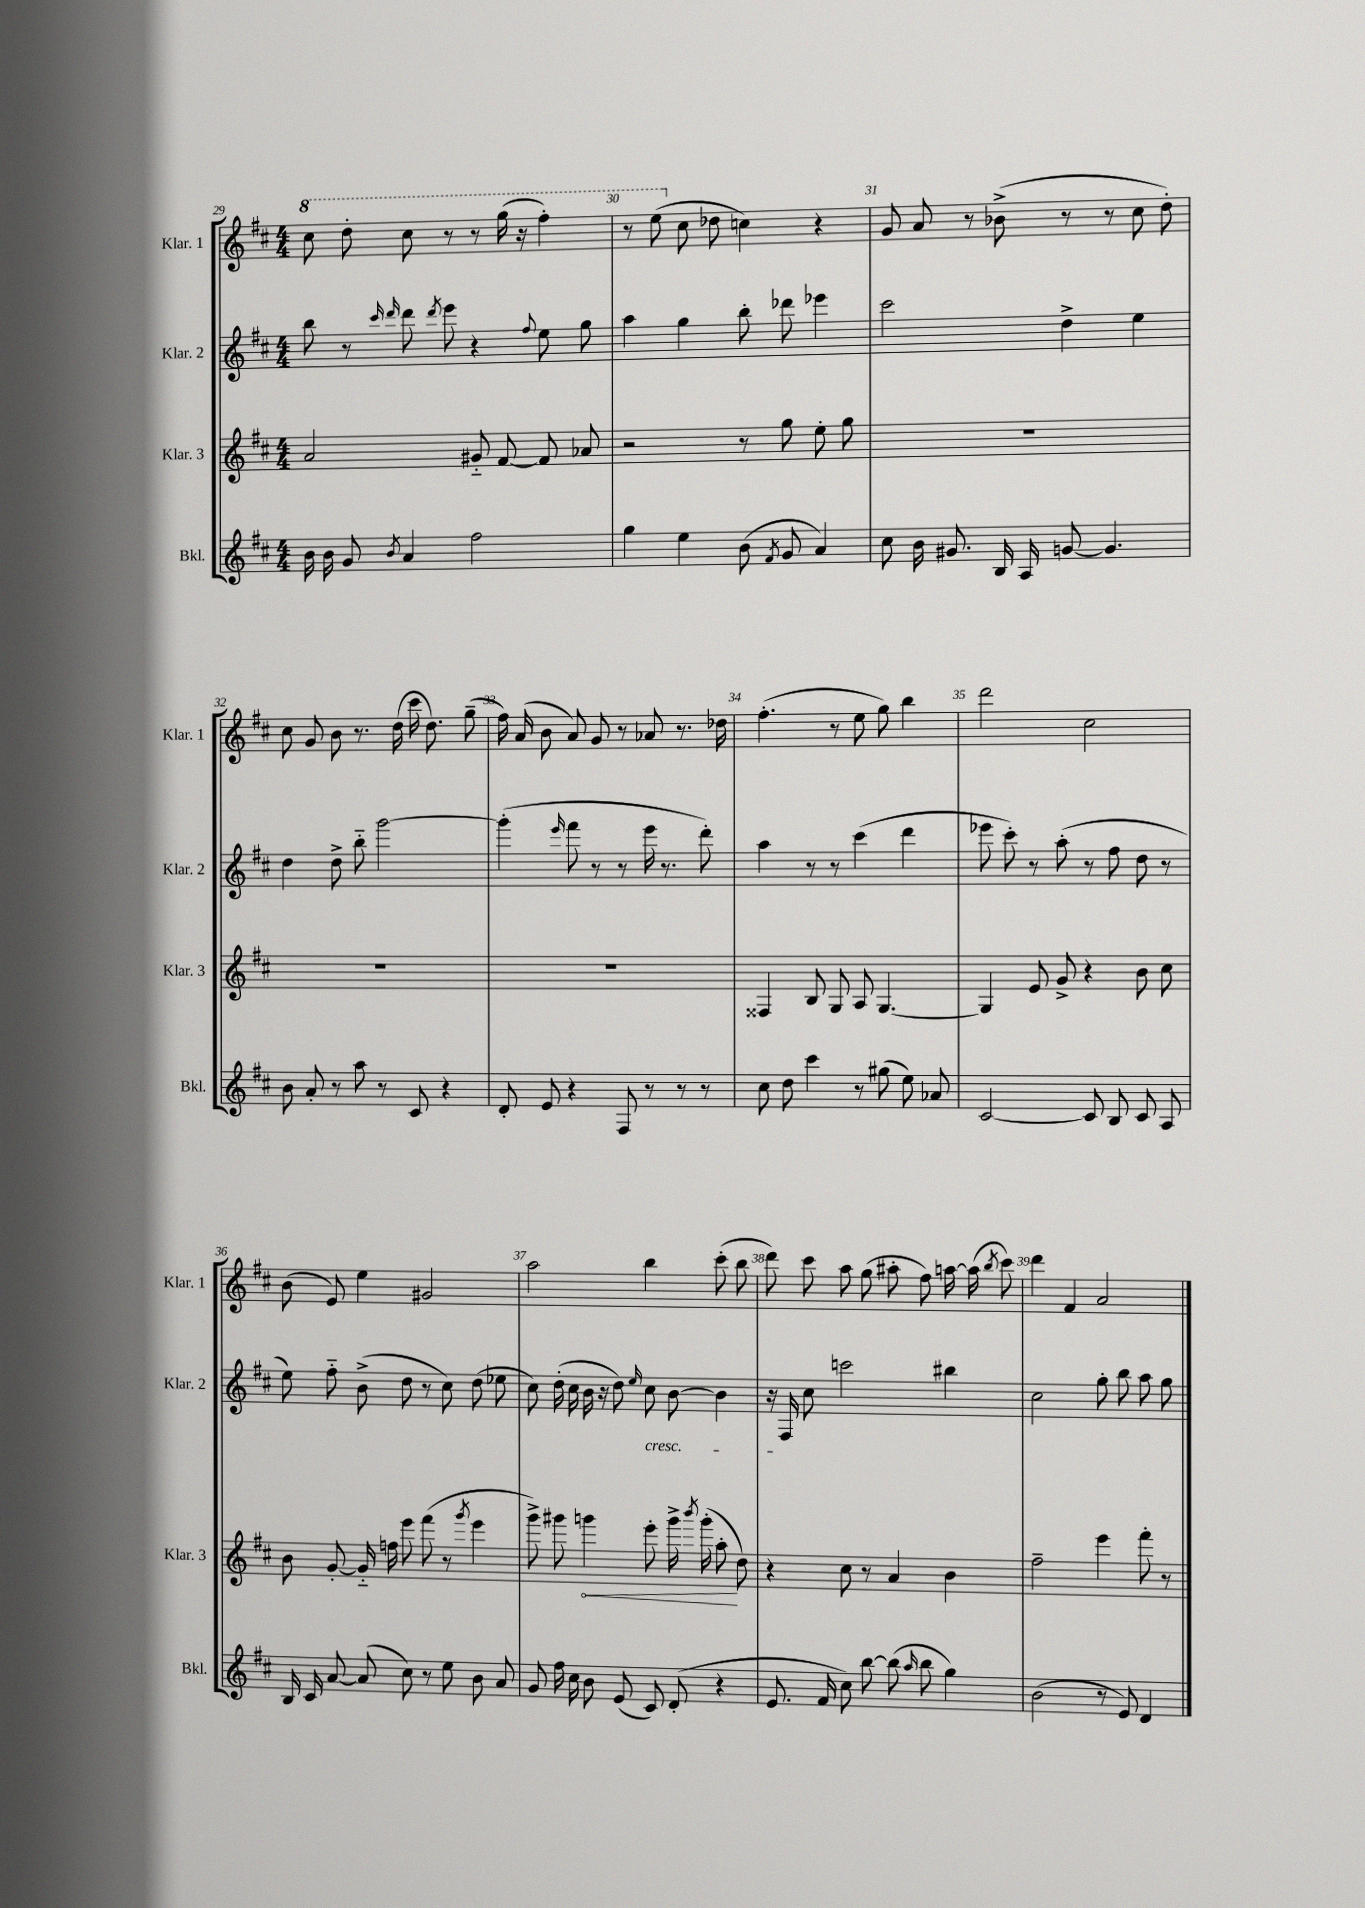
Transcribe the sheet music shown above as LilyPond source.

<<
\new StaffGroup <<
\new Staff = "s0" \with { instrumentName = "Klar. 1" shortInstrumentName = "Klar. 1" } {
    \clef treble \key d \major \numericTimeSignature \time 4/4
    \autoBeamOff \ottava #1 cis'''8 d'''8-. cis'''8 r8 r8 g'''16( r16 fis'''4-.) |
    r8 e'''8( \ottava #0 cis''8 des''8 c''4) r4 |
    g'8 a'8 r8 bes'8->( r8 r8 cis''8 d''8-.) |
    cis''8 g'8 b'8 r8. d''16( cis'''16 d''8.) g''8--( |
    fis''16) a'16( b'8 a'8) g'8 r8 aes'8 r8. des''16 |
    fis''4.-.( r8 e''8 g''8) b''4 |
    d'''2 cis''2 |
    b'8( e'8) e''4 gis'2 |
    a''2 b''4 cis'''8-.( b''8 |
    d'''8) cis'''8 a''8 g''8( ais''8-. fis''8) a''16~ a''16( \acciaccatura { b''8 } cis'''8) |
    d'''4 fis'4 a'2 \bar "|." |
}
\new Staff = "s1" \with { instrumentName = "Klar. 2" shortInstrumentName = "Klar. 2" } {
    \clef treble \key d \major \numericTimeSignature \time 4/4
    \autoBeamOff b''8 r8 \grace { cis'''16 d'''16 } d'''8 \acciaccatura { d'''8 } e'''8 r4 \appoggiatura { fis''8 } e''8 g''8 |
    a''4 g''4 b''8-. des'''8 ees'''4 |
    cis'''2 d''4-> e''4 |
    d''4 d''8-> b''8-_ g'''2~ |
    g'''4-.( \grace { e'''16 } fis'''8 r8 r8 e'''16 r8. d'''8-.) |
    a''4 r8 r8 cis'''4( d'''4 |
    ees'''8 cis'''8-.) r8 a''8-.( r8 fis''8 d''8 r8 |
    e''8) fis''8-_ b'8->( d''8 r8 cis''8) d''8( ees''8 |
    cis''8) d''16-.( cis''16 b'16 r16 d''8) \grace { e''16 } cis''8\cresc b'8~ b'4 |
    r16 fis16\! cis''8 c'''2 bis''4 |
    cis''2 g''8-. b''8 a''8 g''8 \bar "|." |
}
\new Staff = "s2" \with { instrumentName = "Klar. 3" shortInstrumentName = "Klar. 3" } {
    \clef treble \key d \major \numericTimeSignature \time 4/4
    \autoBeamOff a'2 gis'8-_ fis'8~ fis'8 aes'8 |
    r2 r8 g''8 e''8-. g''8 |
    R1 |
    R1 |
    R1 |
    fisis4 b8 g8 a8 g4.~ |
    g4 e'8 g'8-> r4 b'8 cis''8 |
    b'8 g'8~-. g'16-_ f''16 e'''8 fis'''8( r8 \acciaccatura { g'''8 } e'''4 |
    g'''8->) gis'''8 \once \override Hairpin.circled-tip = ##t g'''4\< e'''8-. g'''16-> \acciaccatura { b'''8 } g'''16-.( a''8-.\! d''8) |
    r4 cis''8 r8 a'4 b'4 |
    fis''2-- e'''4 fis'''8-. r8 \bar "|." |
}
\new Staff = "s3" \with { instrumentName = "Bkl." shortInstrumentName = "Bkl." } {
    \clef treble \key d \major \numericTimeSignature \time 4/4
    \autoBeamOff b'16 b'16 g'8 \acciaccatura { b'8 } a'4 fis''2 |
    g''4 e''4 b'8( \acciaccatura { fis'8 } g'8 a'4) |
    cis''8 b'16 gis'8. b16 a16 g'8~ g'4. |
    b'8 a'8-. r8 a''8 r8 cis'8 r4 |
    d'8-. e'8 r4 fis8 r8 r8 r8 |
    cis''8 d''8 cis'''4 r8 gis''8( e''8) aes'8 |
    cis'2~ cis'8 b8 cis'8 a8 |
    b16 cis'16 a'8~ a'8( cis''8) r8 e''8 b'8 a'8 |
    g'8 fis''16 cis''16 b'8 e'8( cis'8) d'8-.( r4 |
    e'8. fis'16 cis''8) b''8~ b''8( \grace { a''16 } b''8 g''4) |
    b'2( r8 e'8) d'4 \bar "|." |
}
>>
>>
\layout { \context { \Score currentBarNumber = #29 \override BarNumber.break-visibility = ##(#f #t #t) barNumberVisibility = #all-bar-numbers-visible } }
